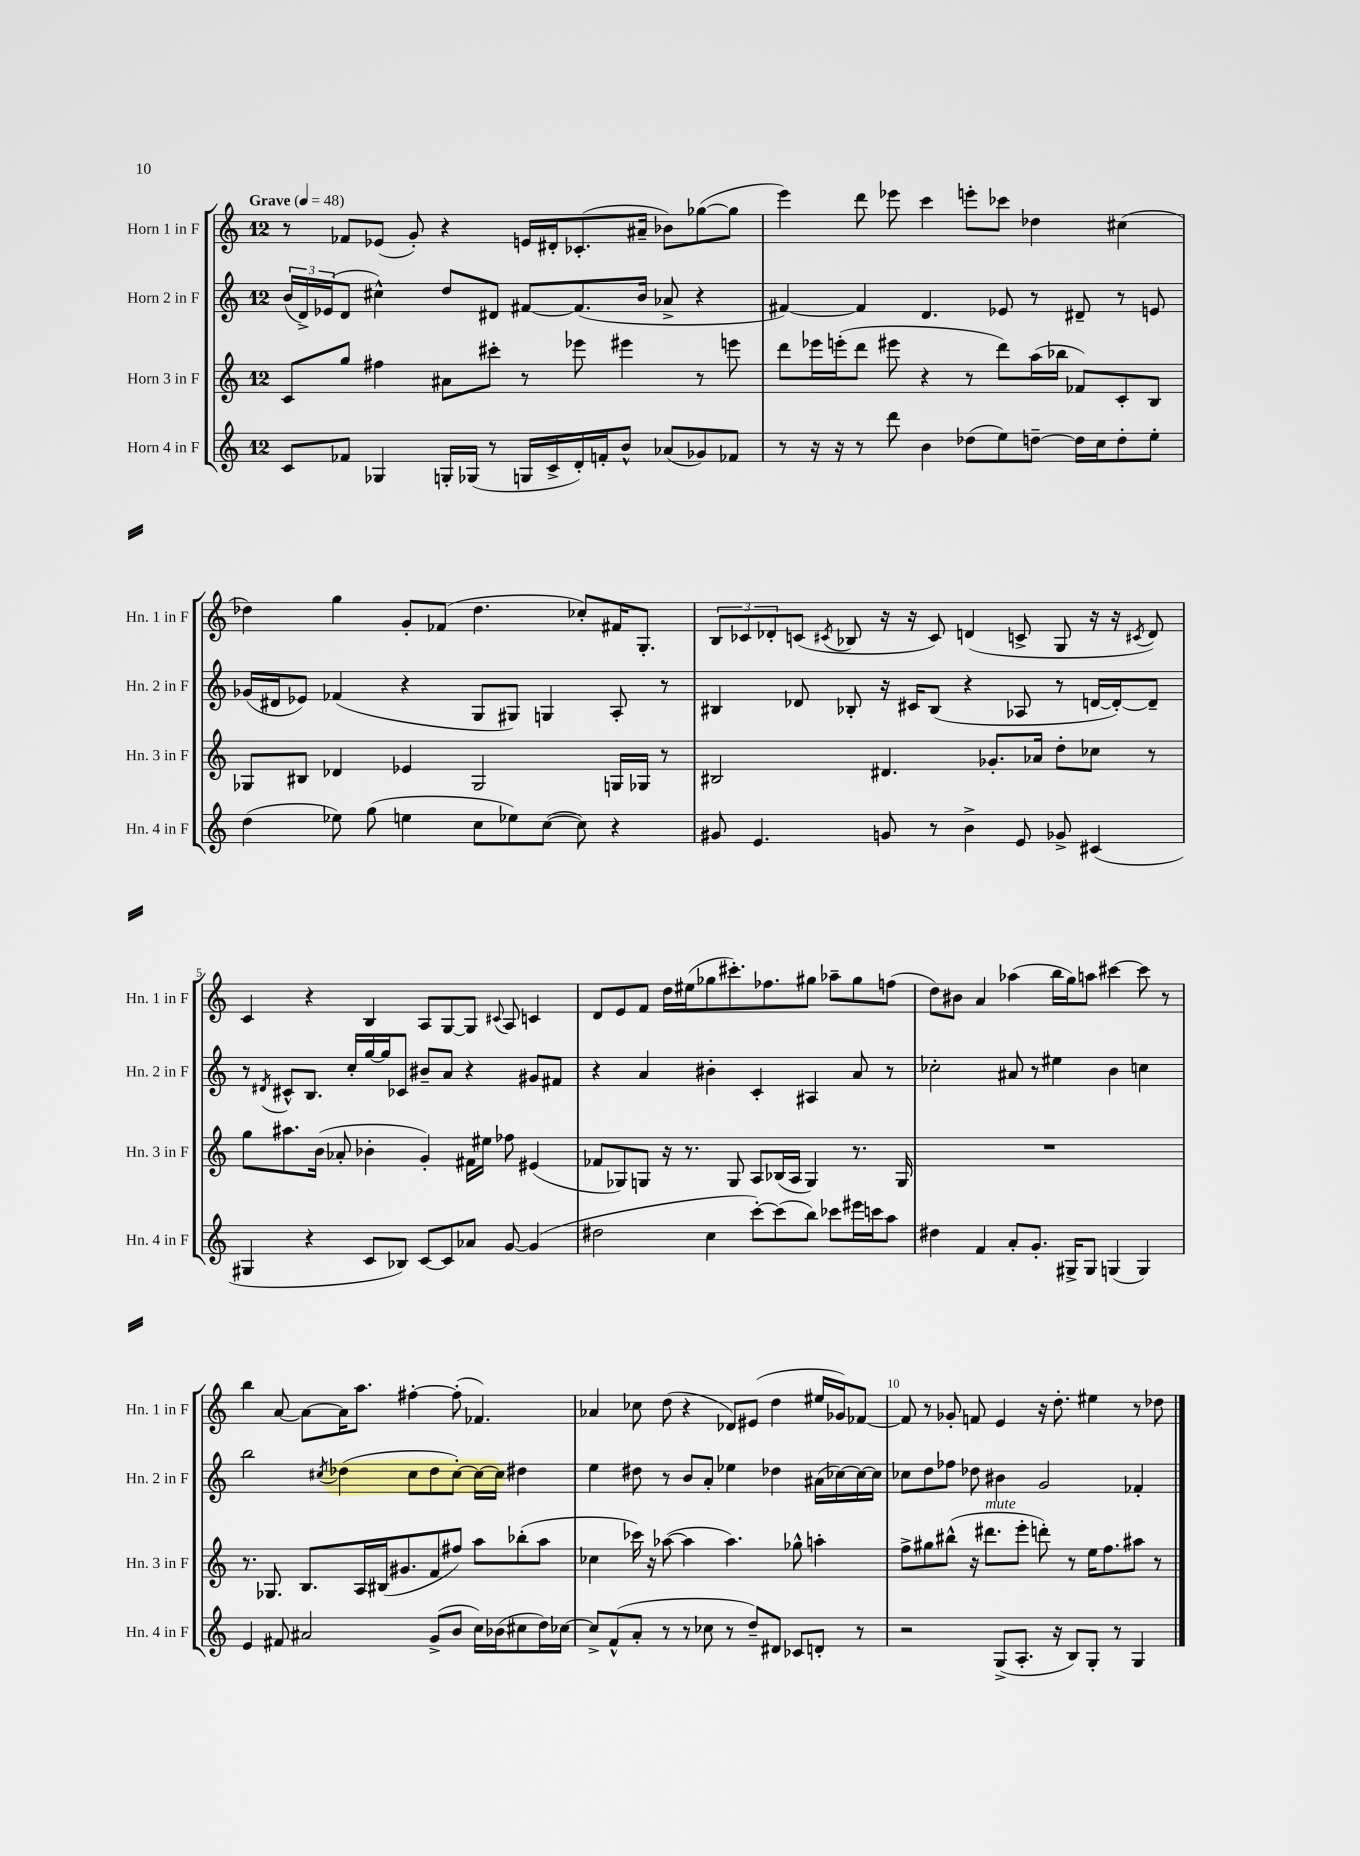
<<
\new StaffGroup <<
\new Staff = "s0" \with { instrumentName = "Horn 1 in F" shortInstrumentName = "Hn. 1 in F" } {
    \clef treble \key c \major \once \override Staff.TimeSignature.style = #'single-digit \time 12/8 \tempo "Grave" 4 = 48
    r8 fes'8 ees'8( g'8-.) r4 e'16 dis'16-. ces'8.-.( ais'16-- bes'8) ges''8~( ges''8 |
    e'''4) d'''8 ees'''8 c'''4 e'''8-. ces'''8 des''4 cis''4( |
    des''4) g''4 g'8-. fes'8( des''4. ces''8-.) fis'16 g8.-. |
    \tuplet 3/2 { b8 ces'8 des'8-. } c'8( \acciaccatura { cis'8 } bes8 r16 r16 cis'8) d'4( c'8-> g8 r16 r16 \acciaccatura { cis'8 } d'8) |
    c'4 r4 b4 a8 g8~ g8 \appoggiatura { cis'8 } a8 c'4 |
    d'8 e'8 f'8 d''16 eis''16( ges''8 cis'''8.-.) fes''8. gis''8 aes''8-- gis''8 f''8( |
    d''8) bis'8 a'4 aes''4( b''16 g''16) a''8 cis'''4~ cis'''8 r8 |
    b''4 a'8~ a'8~ a'16 a''8. fis''4~-. fis''8-.( fes'4.) |
    aes'4 ces''8 d''8( r4 des'8) eis'8( d''4 eis''16 ges'16) fes'8~ |
    fes'8 r8 ges'8-. f'8 e'4 r16 d''8.-. eis''4 r8 des''8 \bar "|." |
}
\new Staff = "s1" \with { instrumentName = "Horn 2 in F" shortInstrumentName = "Hn. 2 in F" } {
    \clef treble \key c \major \once \override Staff.TimeSignature.style = #'single-digit \time 12/8
    \tuplet 3/2 { b'16( d'16->) ees'16( } d'8 cis''4-^) d''8 dis'8 fis'8~ fis'8.( b'16 aes'8-> r4 |
    fis'4~) fis'4 d'4. ees'8 r8 dis'8-- r8 e'8 |
    ges'16( dis'16 ees'8) fes'4( r4 g8 gis8) g4 a8-. r8 |
    bis4 des'8 bes8-. r16 cis'16 bes8( r4 aes8 r8 d'16~ d'16~-.) d'8-- |
    r8 \acciaccatura { dis'8 } cis'8-^ b8. c''16-. g''16~ g''16 ces'8 bis'8-- a'8 r4 gis'8 fis'8 |
    r4 a'4 bis'4-. c'4-. ais4 a'8 r8 |
    ces''2-. ais'8 r8 eis''4 b'4 c''4 |
    b''2 \acciaccatura { cis''8 } des''4( cis''8 des''8 cis''8~-.) cis''16~ cis''16 dis''4 |
    e''4 dis''8 r8 b'8 a'8-. ees''4 des''4 ais'16( ces''16~) ces''16~ ces''16 |
    ces''8 d''8 fes''8 des''8 bis'4 g'2 fes'4-. \bar "|." |
}
\new Staff = "s2" \with { instrumentName = "Horn 3 in F" shortInstrumentName = "Hn. 3 in F" } {
    \clef treble \key c \major \once \override Staff.TimeSignature.style = #'single-digit \time 12/8
    c'8 g''8 fis''4 ais'8 cis'''8-. r8 ees'''8 eis'''4 r8 e'''8 |
    d'''8 ees'''16 e'''16-.( d'''8 eis'''8 r4 r8 d'''8) a''16( bes''16 fes'8) c'8-. b8 |
    ges8 bis8 des'4 ees'4 ges2 g16 ges16 r8 |
    bis2 dis'4. ges'8.-. aes'16 d''8-. ces''8 r8 |
    g''8 ais''8. b'16( aes'8-. bes'4-. g'4-.) fis'16 eis''16 fes''8 eis'4( |
    fes'8 ges8) g8 r16 r8. g8 a8 bes16( a16 g4) r8. g16 |
    R1. |
    r8. ges8. b8. a16 bis16( gis'8. f'8 fis''8) a''8 bes''8-.( a''8 |
    ces''4 ces'''16) r16 aes''8~( aes''4 aes''4.) ges''8-^ a''4-. |
    f''8-> gis''8 bis''8-^( r16 dis'''8.^\markup { \italic "mute" } e'''8-. d'''8-.) r8 e''16 f''8. ais''8 r8 \bar "|." |
}
\new Staff = "s3" \with { instrumentName = "Horn 4 in F" shortInstrumentName = "Hn. 4 in F" } {
    \clef treble \key c \major \once \override Staff.TimeSignature.style = #'single-digit \time 12/8
    c'8 fes'8 ges4 g16-. ges16( r8 g16 c'16-> d'16-.) f'16-. b'8-^ aes'8( ges'8) fes'8 |
    r8 r16 r16 r8 d'''8 b'4 des''8( e''8) d''8~-- d''16 c''16 d''8-. e''8-. |
    d''4( ees''8) g''8( e''4 c''8 ees''8) c''8~( c''8) r4 |
    gis'8 e'4. g'8 r8 b'4-> e'8 ges'8-> cis'4( |
    gis4 r4 c'8 bes8) c'8~ c'8 aes'8 g'8~ g'4( |
    dis''2 c''4 c'''8~-.) c'''8( b''8) ces'''8 eis'''16 c'''16 a''8 |
    dis''4 f'4 a'8-. g'8.-. gis16-> gis8 g4( g4) |
    e'4 fis'8 ais'2 g'8->( b'8 c''16) bes'16( cis''8 d''16) ces''16~ |
    ces''8-> f'8-^( a'8-. r8 r8 ces''8 r8 d''8--) dis'8 ces'8 d'8-. r8 |
    r2 g8->( a8.-. r16 b8) g8-. r8 g4 \bar "|." |
}
>>
>>
\layout { \context { \Score \override BarNumber.break-visibility = ##(#f #t #t) barNumberVisibility = #(every-nth-bar-number-visible 5) } }
